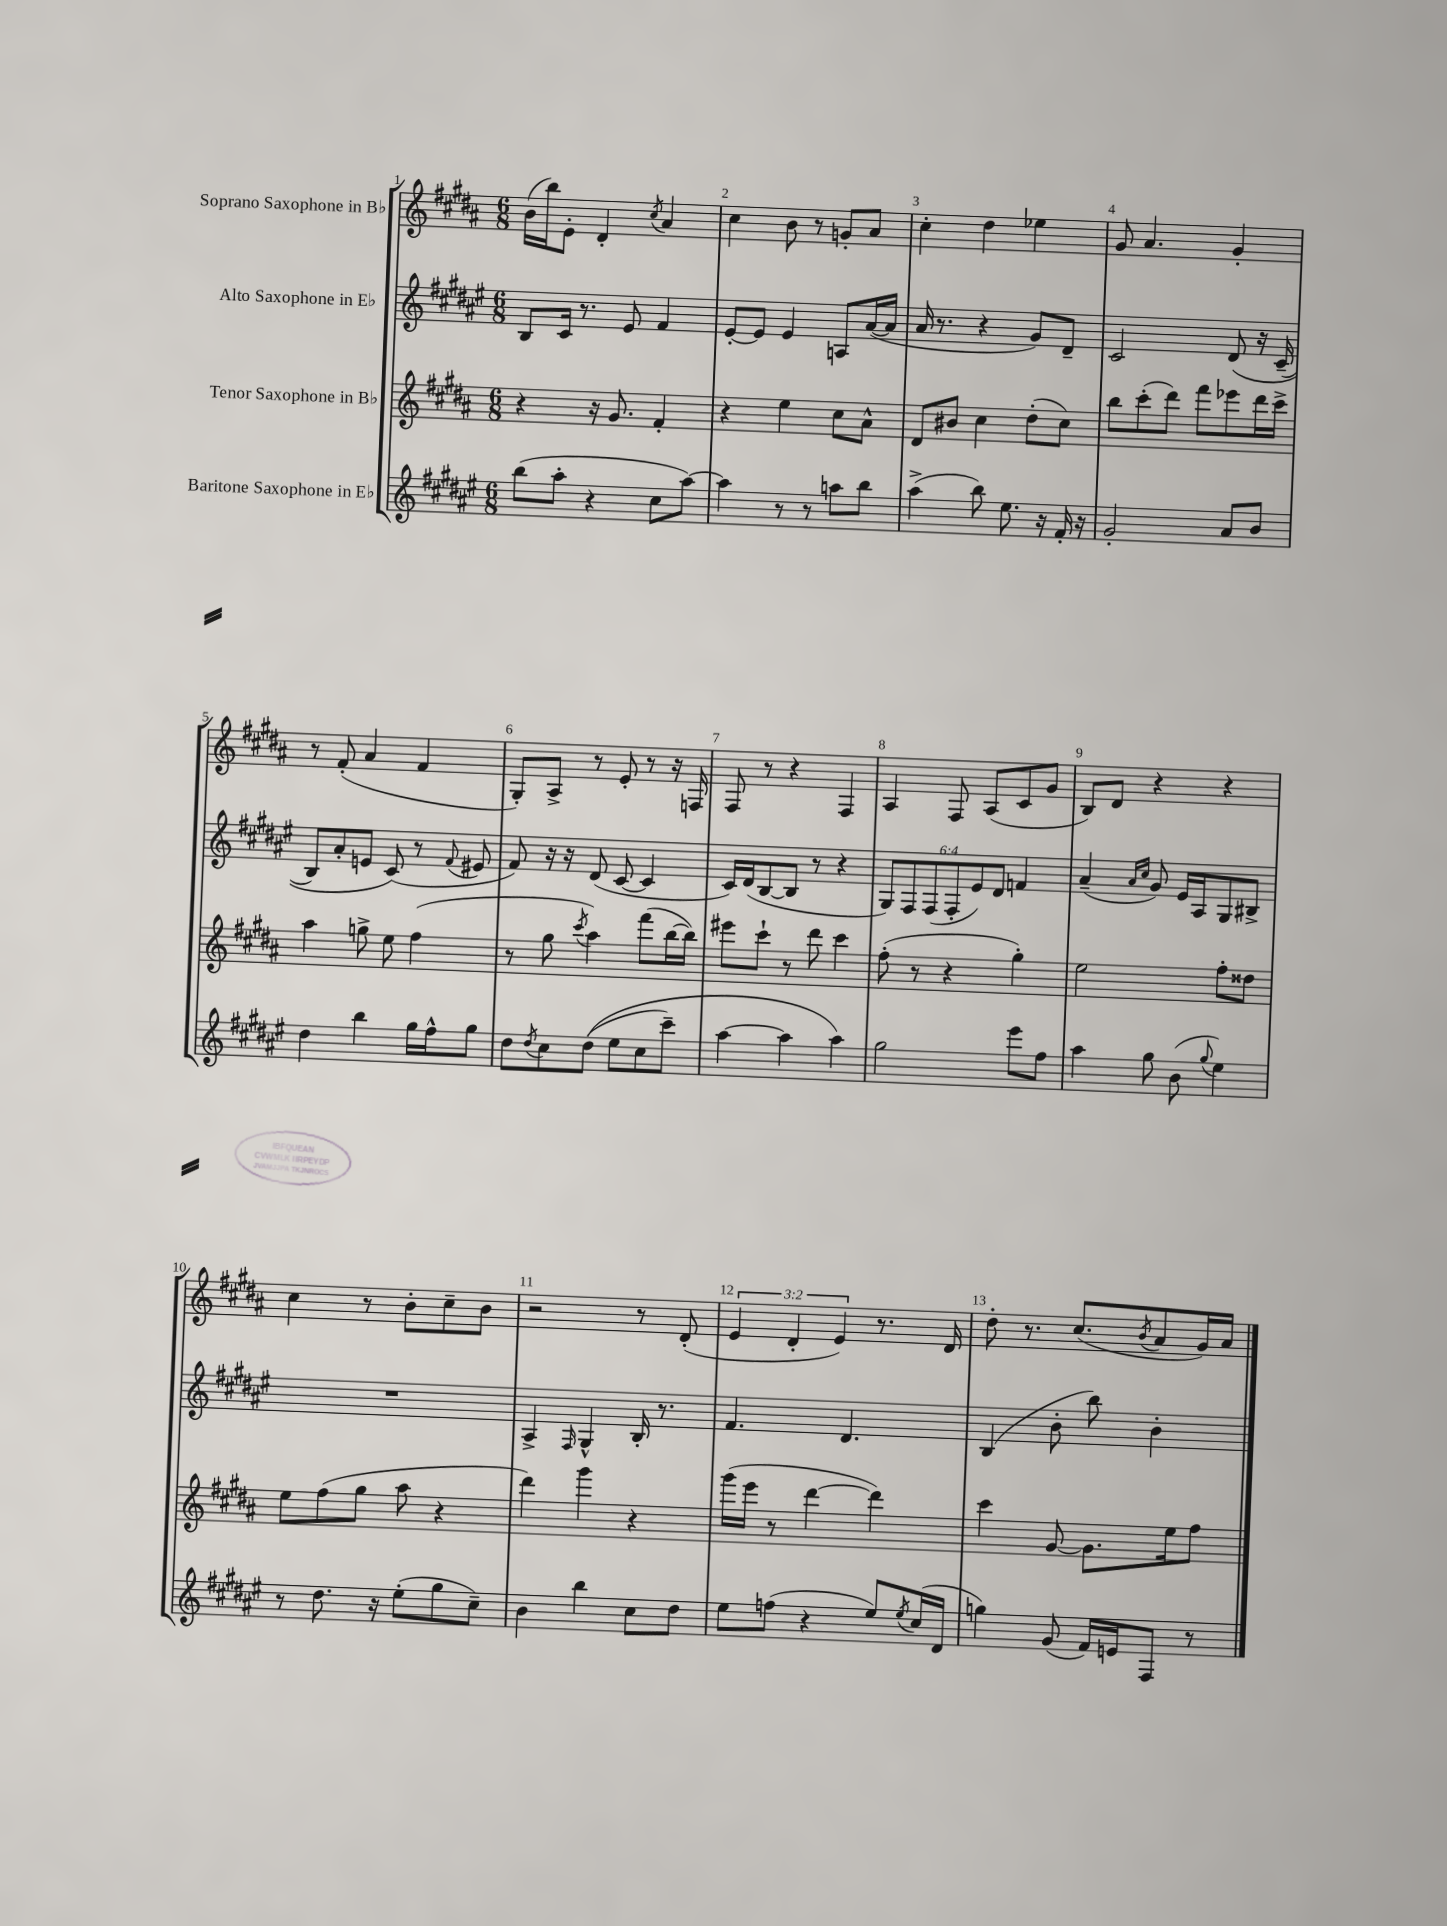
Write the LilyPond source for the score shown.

<<
\new StaffGroup <<
\new Staff = "s0" \with { instrumentName = "Soprano Saxophone in Bb" } {
    \clef treble \key b \major \numericTimeSignature \time 6/8 \override Staff.TupletNumber.text = #tuplet-number::calc-fraction-text
    b'16( b''16) e'8-. dis'4-. \acciaccatura { cis''8 } ais'4 |
    cis''4 b'8 r8 g'8-. ais'8 |
    cis''4-. dis''4 ees''4 |
    gis'8 ais'4. gis'4-. |
    r8 fis'8-.( ais'4 fis'4 |
    gis8-.) ais8-> r8 e'8-. r8 r16 f16 |
    fis8 r8 r4 fis4 |
    ais4 fis8 ais8( cis'8 gis'8 |
    b8) dis'8 r4 r4 |
    cis''4 r8 b'8-. cis''8-- b'8 |
    r2 r8 dis'8-.( |
    \tuplet 3/2 { e'4 dis'4-. e'4) } r8. dis'16 |
    dis''8-. r8. cis''8.( \acciaccatura { b'8 } ais'8 gis'16) ais'16 \bar "|." |
}
\new Staff = "s1" \with { instrumentName = "Alto Saxophone in Eb" } {
    \clef treble \key fis \major \numericTimeSignature \time 6/8 \override Staff.TupletNumber.text = #tuplet-number::calc-fraction-text
    b8 cis'16 r8. eis'8 fis'4 |
    eis'8~-. eis'8 eis'4 a8 ais'16~( ais'16 |
    ais'16 r8. r4 gis'8) dis'8-- |
    cis'2 dis'8\( r16 cis'16--( |
    b8) ais'8-. e'8 cis'8(\) r8 \appoggiatura { fis'8 } eis'8 |
    fis'8) r16 r16 dis'8( cis'8~ cis'4 |
    cis'16) dis'16( b8~ b8 r8 r4 |
    \tuplet 6/4 { gis8) fis8 fis8( fis8-. eis'8) dis'8 } f'4 |
    ais'4--( \grace { ais'16 cis''16 } gis'8) eis'16 ais16 gis8 bis8-> |
    R2. |
    ais4-> \grace { fis16 } gis4-^ b16-. r8. |
    fis'4. dis'4. |
    b4( b'8-. b''8) b'4-. \bar "|." |
}
\new Staff = "s2" \with { instrumentName = "Tenor Saxophone in Bb" } {
    \clef treble \key b \major \numericTimeSignature \time 6/8
    r4 r16 gis'8. fis'4-. |
    r4 e''4 cis''8 ais'8-^ |
    dis'8 bis'8 cis''4 dis''8-.( cis''8) |
    b''8 cis'''8-.( dis'''8) fis'''8 ees'''8 dis'''16 cis'''16-> |
    ais''4 g''8-> e''8 fis''4( |
    r8 gis''8 \acciaccatura { cis'''8 } ais''4) fis'''8( b''16~ b''16) |
    eis'''8 cis'''8-! r8 dis'''8 cis'''4 |
    fis''8-.( r8 r4 gis''4-.) |
    e''2 fis''8-. disis''8 |
    e''8 fis''8( gis''8 ais''8 r4 |
    dis'''4) gis'''4 r4 |
    gis'''16( e'''16 r8 dis'''4~ dis'''4) |
    cis'''4 gis'8~ gis'8. e''16 fis''8 \bar "|." |
}
\new Staff = "s3" \with { instrumentName = "Baritone Saxophone in Eb" } {
    \clef treble \key fis \major \numericTimeSignature \time 6/8
    b''8( ais''8-. r4 cis''8 ais''8~) |
    ais''4 r8 r8 a''8 b''8 |
    ais''4->( b''8) eis''8. r16 fis'16-. r16 |
    gis'2-. ais'8 b'8 |
    dis''4 b''4 gis''16 fis''16-^ gis''8 |
    dis''8 \acciaccatura { dis''8 } cis''8 dis''8(\( eis''8 cis''8 cis'''8--) |
    ais''4~ ais''4 ais''4\) |
    gis''2 eis'''8 fis''8 |
    ais''4 gis''8 b'8( \appoggiatura { gis''8 } eis''4) |
    r8 dis''8. r16 eis''8-.( gis''8 cis''8--) |
    b'4 b''4 cis''8 dis''8 |
    eis''8 f''8( r4 eis''8) \acciaccatura { eis''8 } cis''16( dis'16 |
    g''4) gis'8( fis'16) e'16 fis8 r8 \bar "|." |
}
>>
>>
\layout { \context { \Score \override BarNumber.break-visibility = ##(#f #t #t) barNumberVisibility = #all-bar-numbers-visible } }
